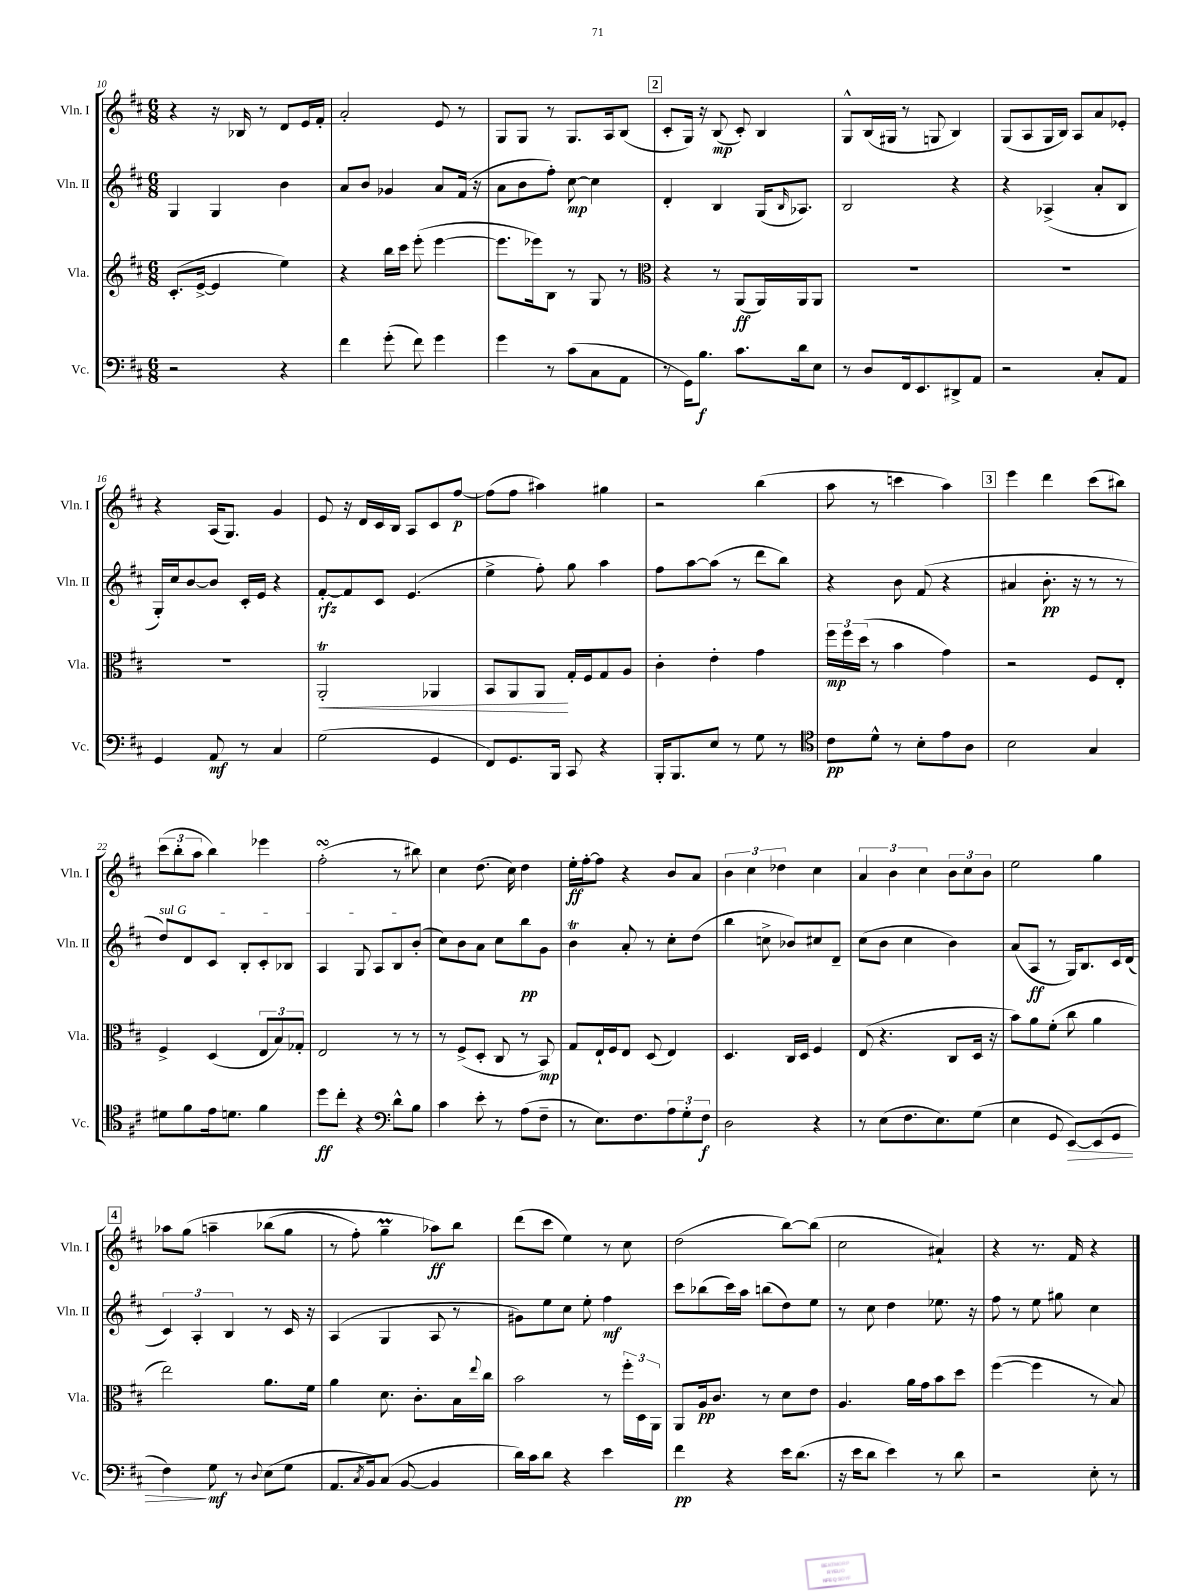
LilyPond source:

<<
\new StaffGroup <<
\new Staff = "s0" \with { instrumentName = "Vln. I" shortInstrumentName = "Vln. I" } {
    \clef treble \key d \major \numericTimeSignature \time 6/8
    r4 r16 bes16 r8 d'8 e'16 fis'16-. |
    a'2-. e'8 r8 |
    g8 g8 r8 g8. a16 b8( |
    \mark \markup { \box "2" } cis'8-. g16) r16 b8\mp( cis'8-.) b4 |
    g8-^ b16( gis16 r8 g8 b4) |
    g8( a8 g16 b16) a8 a'8 ees'8-. |
    r4 a16( g8.) g'4 |
    e'8 r16 d'16 cis'16 b16 a8 cis'8 fis''8~\p |
    fis''8( fis''8 ais''4) gis''4 |
    r2 b''4( |
    a''8 r8 c'''4 a''4) |
    \mark \markup { \box "3" } e'''4 d'''4 cis'''8( bis''8) |
    \tuplet 3/2 { cis'''8( b''8-. a''8 } b''4) ees'''4 |
    fis''2-.\turn( r8 bis''8) |
    cis''4 d''8.( cis''16) d''4 |
    e''16-.\ff fis''16~-. fis''8 r4 b'8 a'8 |
    \tuplet 3/2 { b'4 cis''4 des''4 } cis''4 |
    \tuplet 3/2 { a'4 b'4 cis''4 } \tuplet 3/2 { b'8 cis''8 b'8 } |
    e''2 g''4 |
    \mark \markup { \box "4" } aes''8 g''8\( a''4-- bes''8( g''8 |
    r8 fis''8-.) g''4--\prall aes''8\ff\) b''8 |
    d'''8( cis'''8 e''4) r8 cis''8 |
    d''2( b''8~) b''8( |
    cis''2 ais'4-!) |
    r4 r8. fis'16 r4 \bar "|." |
}
\new Staff = "s1" \with { instrumentName = "Vln. II" shortInstrumentName = "Vln. II" } {
    \clef treble \key d \major \numericTimeSignature \time 6/8
    g4 g4 b'4 |
    a'8 b'8 ges'4 a'8 fis'16( r16 |
    a'8 b'8 fis''8-.) cis''8~\mp cis''4 |
    \mark \markup { \box "2" } d'4-. b4 g16( \grace { b16 } aes8.) |
    b2 r4 |
    r4 aes4->( a'8-. b8 |
    g16-.) cis''16 b'8~ b'8 cis'16-. e'16 r4 |
    fis'8~-.\rfz fis'8 cis'8 e'4.( |
    e''4-> fis''8-.) g''8 a''4 |
    fis''8 a''8~ a''8( r8 d'''8 b''8) |
    r4 b'8 fis'8( r4 |
    \mark \markup { \box "3" } ais'4 b'8.-.\pp r16 r8 r8 |
    \once \override TextSpanner.bound-details.left.text = \markup { \italic "sul G" } d''8\startTextSpan) d'8 cis'8 b8-. cis'8-. bes8 |
    a4 g8 a8 b8 b'8-.\stopTextSpan( |
    cis''8) b'8 a'8 cis''8 b''8\pp g'8 |
    b'4\trill a'8-. r8 cis''8-. d''8( |
    b''4 c''8-> bes'8) cis''8 d'8-- |
    cis''8( b'8 cis''4 b'4) |
    a'8( a8\ff r8 g16) b8. cis'16 d'16( |
    \mark \markup { \box "4" } \tuplet 3/2 { cis'4) a4-. b4 } r8 cis'16 r16 |
    a4( g4 a8 r8 |
    gis'8) e''8 cis''8 e''8-. fis''4\mf |
    cis'''8 bes''8( cis'''16) a''16 b''8( d''8) e''8 |
    r8 cis''8 d''4 ees''8. r16 |
    fis''8 r8 e''8 gis''8 cis''4 \bar "|." |
}
\new Staff = "s2" \with { instrumentName = "Vla." shortInstrumentName = "Vla." } {
    \clef treble \key d \major \numericTimeSignature \time 6/8
    cis'8.-.( e'16~-> e'4 e''4) |
    r4 b''16 cis'''16 e'''8-.( e'''4~ |
    e'''8. ees'''16) b8 r8 g8 r8 |
    \mark \markup { \box "2" } \clef alto r4 r8 a,8\ff( a,16) a,16 a,8 |
    R2. |
    R2. |
    R2. |
    a,2-.\trill\< aes,4 |
    b,8 a,8 a,8\! g16-. fis16 g8 a8 |
    cis'4-. e'4-. g'4 |
    \tuplet 3/2 { fis''16\mp fis''16 d''16( } r8 b'4 g'4) |
    \mark \markup { \box "3" } r2 fis8 e8-. |
    fis4-> d4( \tuplet 3/2 { e8 b8) ges8-. } |
    e2 r8 r8 |
    r8 fis8->( d8-. cis8 r8 b,8\mp) |
    g8 e16-! fis16 e8 d8( e4) |
    d4. cis16 d16 fis4 |
    e8( r4. cis8 d16 r16 |
    b'8) a'8 fis'8-.( cis''8 a'4 |
    \mark \markup { \box "4" } e''2) a'8. fis'16 |
    a'4 d'8. cis'8.-. b16 \appoggiatura { e''8 } cis''16 |
    b'2 r8 \tuplet 3/2 { fis''16-. d16 a,16 } |
    a,8 a16\pp cis'8. r8 d'8 e'8 |
    a4. a'16 g'16 b'8 d''8 |
    fis''4~( fis''4 r8 b8) \bar "|." |
}
\new Staff = "s3" \with { instrumentName = "Vc." shortInstrumentName = "Vc." } {
    \clef bass \key d \major \numericTimeSignature \time 6/8
    r2 r4 |
    fis'4 g'8-.( fis'8) g'4 |
    g'4 r8 cis'8( cis8 a,8 |
    \mark \markup { \box "2" } r8 g,16) b8.\f cis'8. d'16 e8 |
    r8 d8 fis,16 e,8. dis,8-> a,8 |
    r2 cis8-. a,8 |
    g,4 a,8\mf r8 cis4 |
    g2( g,4 |
    fis,8) g,8. b,,16 cis,8 r4 |
    b,,16-. b,,8. e8 r8 g8 r8 |
    \clef tenor cis'8\pp d'8-^ r8 b8-. e'8 a8 |
    \mark \markup { \box "3" } b2 g4 |
    dis'8 fis'8 e'16 d'8. fis'4 |
    d''8\ff cis''8-. r4 \clef bass d'8-^ b8 |
    cis'4 e'8-. r8 a8( fis8-- |
    r8 e8.) fis8. \tuplet 3/2 { a8 g8-. fis8\f } |
    d2 r4 |
    r8 e8( fis8. e8.) g8( |
    e4 g,8 e,8~\>) e,8( g,8 |
    \mark \markup { \box "4" } fis4\!) g8\mf r8 \appoggiatura { d8 } e8( g8 |
    a,8. \acciaccatura { cis8 } b,16) cis8( b,8~ b,4 |
    d'16) cis'16 d'8 r4 e'4 |
    fis'4\pp r4 e'16 d'8.( |
    r16 e'16 d'8 e'4) r8 d'8 |
    r2 e8-. r8 \bar "|." |
}
>>
>>
\layout { \context { \Score currentBarNumber = #10 } }
